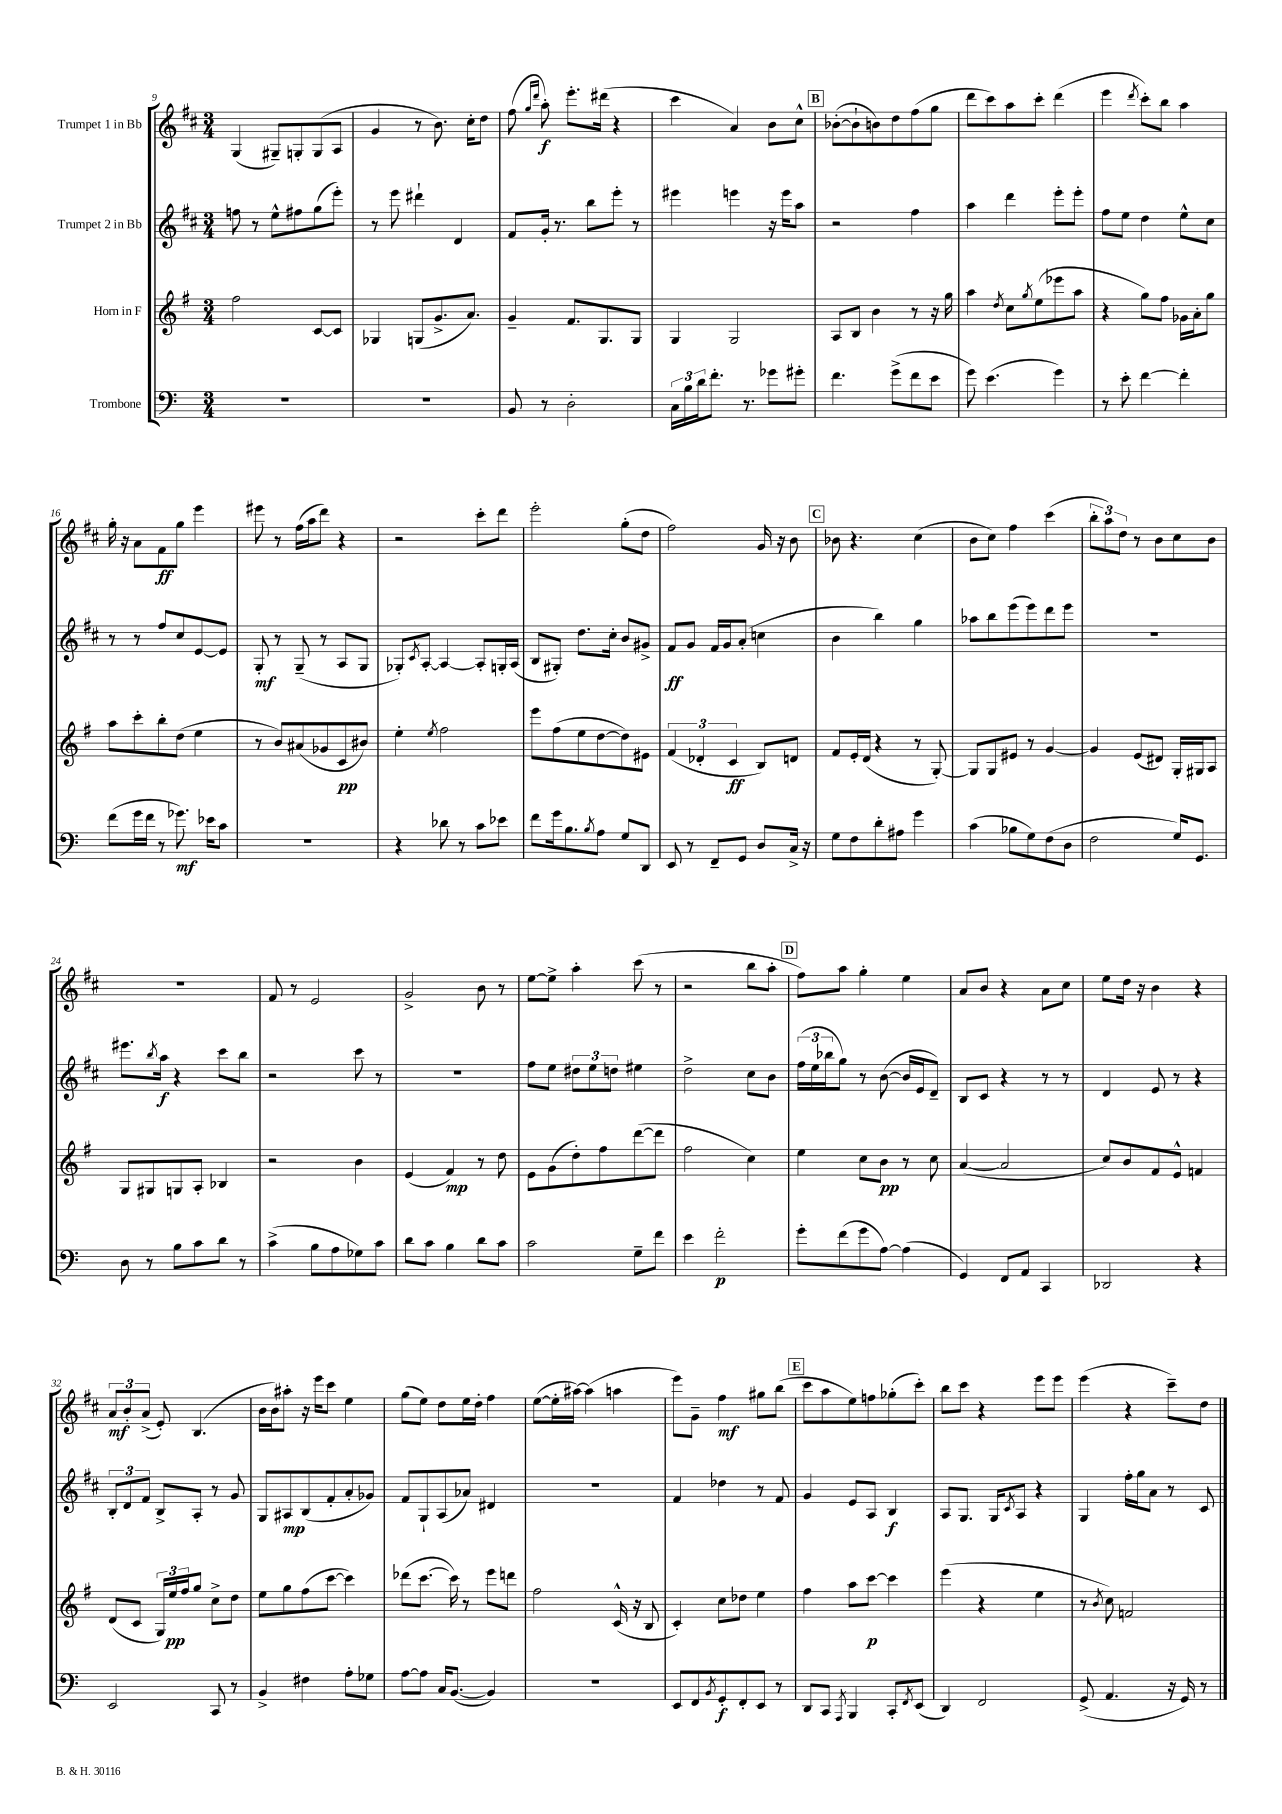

**kern	**dynam	**kern	**dynam	**kern	**dynam	**kern	**dynam
*part4	*part4	*part3	*part3	*part2	*part2	*part1	*part1
*staff4	*staff4	*staff3	*staff3	*staff2	*staff2	*staff1	*staff1
*I"Trombone	*	*I"Horn in F	*	*I"Trumpet 2 in Bb	*	*I"Trumpet 1 in Bb	*
*clefF4	*	*clefG2	*	*clefG2	*	*clefG2	*
*k[]	*	*k[f#]	*	*k[f#c#]	*	*k[f#c#]	*
*M3/4	*	*M3/4	*	*M3/4	*	*M3/4	*
=9	=9	=9	=9	=9	=9	=9	=9
2.r	.	2ff#\	.	8ffn\	.	(4G/	.
.	.	.	.	8r	.	.	.
.	.	.	.	8ee^^\L	.	8G#X~/L)	.
.	.	.	.	8ff#X\	.	8Gn'/	.
.	.	[8c/L	.	(8gg\	.	(8G/	.
.	.	8c/J]	.	8eee'\J)	.	8A/J	.
=10	=10	=10	=10	=10	=10	=10	=10
2.r	.	4G-X/	.	8r	.	4g/	.
.	.	.	.	8eee\	.	.	.
.	.	(8Gn/L	.	4ddd#X`\	.	8r	.
.	.	8.g^/	.	.	.	8.b\)	.
.	.	.	.	4d/	.	.	.
.	.	8.a/J)	.	.	.	16cc#'\KL	.
.	.	.	.	.	.	8dd\J	.
=11	=11	=11	=11	=11	=11	=11	=11
8BB/	.	4g~/	.	8f#/L	.	(8ff#\	.
.	.	.	.	.	.	16qqgg/LL	.
.	.	.	.	.	.	16qqddd/JJ	.
8r	.	.	.	16g'/Jk	.	8aa'\)	f
.	.	.	.	8.r	.	.	.
2D'\	.	8.f#/L	.	.	.	8.eee'\L	.
.	.	.	.	8bb\L	.	.	.
.	.	8.G/	.	.	.	(16ddd#X\Jk	.
.	.	.	.	8eee'\J	.	4r	.
.	.	8G/J	.	8r	.	.	.
=12	=12	=12	=12	=12	=12	=12	=12
24C\LL	.	4G/	.	4eee#X\	.	4ccc#\	.
24B\	.	.	.	.	.	.	.
24d\J	.	.	.	.	.	.	.
8.f'\J	.	.	.	.	.	.	.
.	.	2G/	.	4eeen\	.	4a/)	.
8.r	.	.	.	.	.	.	.
8g-X\L	.	.	.	16r	.	8b\L	.
.	.	.	.	16eee\KL	.	.	.
8g#X'\J	.	.	.	8aa\J	.	8cc#^^\J	.
!!LO:REH:place=s1:t=B
=13	=13	=13	=13	=13	=13	=13	=13
4.f\	.	8A/L	.	2r	.	([8b-X'\L	.
.	.	8B/J	.	.	.	8b-`\]	.
.	.	4b\	.	.	.	8bn\)	.
(8g^\L	.	.	.	.	.	8dd\	.
8f\	.	8r	.	4ff#\	.	(8ff#\	.
8e\J	.	16r	.	.	.	8gg\J	.
.	.	16gg\	.	.	.	.	.
=14	=14	=14	=14	=14	=14	=14	=14
8g\)	.	4aa\	.	4aa\	.	8ddd\L	.
(4.e\	.	.	.	.	.	8ccc#\)	.
.	.	8qdd/	.	.	.	.	.
.	.	8cc\L	.	4ddd\	.	8aa\	.
.	.	8qgg/	.	.	.	.	.
.	.	(8ee\	.	.	.	8ccc#'\J	.
4g\)	.	8eee-X\	.	8eee'\L	.	(4ddd\	.
.	.	8aa\J	.	8eee'\J	.	.	.
=15	=15	=15	=15	=15	=15	=15	=15
8r	.	4r	.	8ff#\L	.	4eee\	.
8e'\	.	.	.	8ee\J	.	.	.
.	.	.	.	.	.	8qddd/	.
[4f\	.	8gg\L)	.	4dd\	.	8ccc#'\L)	.
.	.	8ff#\J	.	.	.	8bb\J	.
4f'\]	.	16g-X\LL	.	8ee^^\L	.	4aa\	.
.	.	16a'\J	.	.	.	.	.
.	.	8gg\J	.	8cc#\J	.	.	.
!!LO:LB:g=z
=16	=16	=16	=16	=16	=16	=16	=16
(8f\L	.	8aa\L	.	8r	.	16gg'\	.
.	.	.	.	.	.	16r	.
16g\L	.	8ccc'\	.	8r	.	8a\L	.
16f\JJ	.	.	.	.	.	.	.
8r	.	8bb'\	.	8ff#/L	.	8f#\	ff
8.g-X\)	mf	(8dd\J	.	8cc#/	.	8gg\J	.
.	.	4ee\	.	[8e/	.	4eee\	.
16e-X\KL	.	.	.	.	.	.	.
8c\J	.	.	.	8e/J]	.	.	.
=17	=17	=17	=17	=17	=17	=17	=17
2.r	.	8r	.	8G'/	mf	8eee#X\	.
.	.	8b/L)	.	8r	.	8r	.
.	.	(8a#X/	.	(8G~/	.	(16ff#\LL	.
.	.	.	.	.	.	16aa\J	.
.	.	8g-X/	.	8r	.	8ddd\J)	.
.	.	8c/	pp	8A/L	.	4r	.
.	.	8b#X/J)	.	8G/J	.	.	.
=18	=18	=18	=18	=18	=18	=18	=18
4r	.	4ee'\	.	8G-X'/L)	.	2r	.
.	.	.	.	8qc#/	.	.	.
.	.	.	.	[8A'/J	.	.	.
.	.	8qee/	.	.	.	.	.
8d-X\	.	2ff#\	.	4A/_	.	.	.
8r	.	.	.	.	.	.	.
8c\L	.	.	.	8A'/L]	.	8ccc#'\L	.
8e-X\J	.	.	.	16Gn'/L	.	8ddd\J	.
.	.	.	.	(16A/JJ	.	.	.
=19	=19	=19	=19	=19	=19	=19	=19
8f\L	.	8eee\L	.	8B/L	.	2eee'\	.
16g\k	.	(8ff#\	.	8G#X'/J)	.	.	.
8.B\	.	.	.	.	.	.	.
.	.	8ee\	.	8.dd\L	.	.	.
8qB/	.	.	.	.	.	.	.
8A\J	.	[8dd\	.	.	.	.	.
.	.	.	.	16cc#'\Jk	.	.	.
8G/L	.	8dd\])	.	8b/L	.	(8gg'\L	.
8DD/J	.	8e#X\J	.	8g#X^/J	.	8dd\J	.
=20	=20	=20	=20	=20	=20	=20	=20
8EE/	.	(6f#/	.	8f#/L	ff	2ff#\)	.
8r	.	.	.	8g/J	.	.	.
.	.	6d-X'/	.	.	.	.	.
8FF~/L	.	.	.	16f#/LL	.	.	.
.	.	.	.	16g/J	.	.	.
.	.	6c/	ff	.	.	.	.
8GG/J	.	.	.	(8a'/J	.	.	.
8D/L	.	8B/L)	.	4ccn\	.	16g/	.
.	.	.	.	.	.	16r	.
16C^/Jk	.	8dn/J	.	.	.	8b\	.
16r	.	.	.	.	.	.	.
!!LO:REH:place=s1:t=C
=21	=21	=21	=21	=21	=21	=21	=21
8G\L	.	8f#/L	.	4b\	.	8b-X\	.
8F\	.	16e'/L	.	.	.	4.r	.
.	.	(16d/JJ	.	.	.	.	.
8d'\	.	4r	.	4bb\)	.	.	.
8A#X\J	.	.	.	.	.	.	.
4g\	.	8r	.	4gg\	.	(4cc#\	.
.	.	[8G'/)	.	.	.	.	.
=22	=22	=22	=22	=22	=22	=22	=22
(4c\	.	8G/L]	.	8aa-X\L	.	8b\L	.
.	.	8G/	.	8bb\	.	8cc#\J)	.
8B-X\L	.	8e#X/J	.	(8eee\	.	4ff#\	.
8G\)	.	8r	.	8eee\)	.	.	.
(8F\	.	[4g/	.	8ddd\	.	(4ccc#\	.
8D\J	.	.	.	8eee\J	.	.	.
=23	=23	=23	=23	=23	=23	=23	=23
2F\	.	4g/]	.	2.r	.	12bb'\L	.
.	.	.	.	.	.	12aa\)	.
.	.	.	.	.	.	12dd\J	.
.	.	(8e/L	.	.	.	8r	.
.	.	8d#X/J)	.	.	.	8b\L	.
16G/KL)	.	16G'/LL	.	.	.	8cc#\	.
8.GG/J	.	16G#X/J	.	.	.	.	.
.	.	8A/J	.	.	.	8b\J	.
!!LO:LB:g=z
=24	=24	=24	=24	=24	=24	=24	=24
8D\	.	8G/L	.	8.eee#X\L	.	2.r	.
8r	.	8G#X/	.	.	.	.	.
.	.	.	.	8qbb/	.	.	.
.	.	.	.	16aa\Jk	f	.	.
8B\L	.	8Gn/	.	4r	.	.	.
8c\	.	8A'/J	.	.	.	.	.
8d\J	.	4B-X/	.	8ccc#\L	.	.	.
8r	.	.	.	8bb\J	.	.	.
=25	=25	=25	=25	=25	=25	=25	=25
(4c^\	.	2r	.	2r	.	8f#/	.
.	.	.	.	.	.	8r	.
8B\L	.	.	.	.	.	2e/	.
8A\	.	.	.	.	.	.	.
8G-X\)	.	4b\	.	8ccc#\	.	.	.
8c\J	.	.	.	8r	.	.	.
=26	=26	=26	=26	=26	=26	=26	=26
8d\L	.	(4e/	.	2.r	.	2g^/	.
8c\J	.	.	.	.	.	.	.
4B\	.	4f#/)	mp	.	.	.	.
8d\L	.	8r	.	.	.	8b\	.
8c\J	.	8dd\	.	.	.	8r	.
=27	=27	=27	=27	=27	=27	=27	=27
2c\	.	8e\L	.	8ff#\L	.	[8ee\L	.
.	.	(8g\	.	8ee\J	.	8ee^\J]	.
.	.	8dd'\)	.	12dd#X\L	.	4aa'\	.
.	.	.	.	12ee\	.	.	.
.	.	8ff#\	.	.	.	.	.
.	.	.	.	12ddn\J	.	.	.
8G~\L	.	([8ddd\	.	4ee#X\	.	(8ccc#\	.
8f\J	.	8ddd\J]	.	.	.	8r	.
=28	=28	=28	=28	=28	=28	=28	=28
4e\	.	2ff#\	.	2dd^\	.	2r	.
2f'\	p	.	.	.	.	.	.
.	.	4cc\)	.	8cc#\L	.	8bb\L	.
.	.	.	.	8b\J	.	8aa'\J	.
!!LO:REH:place=s1:t=D
=29	=29	=29	=29	=29	=29	=29	=29
8g'\L	.	4ee\	.	(24ff#\LL	.	8ff#\L)	.
.	.	.	.	24ee\	.	.	.
.	.	.	.	24bb-X\J	.	.	.
(8f\	.	.	.	8gg\J)	.	8aa\J	.
8g\	.	8cc\L	.	8r	.	4gg'\	.
[8A\J)	.	8b\J	pp	([8b\	.	.	.
(4A\]	.	8r	.	16b/LL]	.	4ee\	.
.	.	.	.	16e/J	.	.	.
.	.	8cc\	.	8d~/J)	.	.	.
=30	=30	=30	=30	=30	=30	=30	=30
4GG/)	.	([4a/	.	8B/L	.	8a/L	.
.	.	.	.	8c#/J	.	8b/J	.
8FF/L	.	2a/]	.	4r	.	4r	.
8AA/J	.	.	.	.	.	.	.
4CC/	.	.	.	8r	.	8a\L	.
.	.	.	.	8r	.	8cc#\J	.
=31	=31	=31	=31	=31	=31	=31	=31
2DD-X/	.	8cc/L)	.	4d/	.	8ee\L	.
.	.	8b/	.	.	.	16dd\Jk	.
.	.	.	.	.	.	16r	.
.	.	8f#/	.	8e/	.	4b\	.
.	.	8e^^/J	.	8r	.	.	.
4r	.	4fn/	.	4r	.	4r	.
!!LO:LB:g=z
=32	=32	=32	=32	=32	=32	=32	=32
2EE/	.	(8d/L	.	12B'/L	.	12a/L	mf
.	.	.	.	12d/	.	12b'/	.
.	.	8c/J	.	.	.	.	.
.	.	.	.	12f#/J	.	(12a^/J	.
.	.	24G/LL)	.	8B^/L	.	8e'/)	.
.	.	24ee/	pp	.	.	.	.
.	.	24ff#/J	.	.	.	.	.
.	.	8gg/J	.	8A'/J	.	(4.B/	.
8CC/	.	8cc^\L	.	8r	.	.	.
8r	.	8dd\J	.	8g/	.	.	.
=33	=33	=33	=33	=33	=33	=33	=33
4BB^/	.	8ee\L	.	8G/L	.	16b\LL	.
.	.	.	.	.	.	16b\J)	.
.	.	8gg\	.	8A#X/	mp	8aa#X'\J	.
4F#X\	.	(8ff#\	.	(8B/	.	16r	.
.	.	.	.	.	.	16eee\KL	.
.	.	[8ccc\J	.	8f#'/	.	8ccc#\J	.
8A'\L	.	4ccc\])	.	8a'/	.	4ee\	.
8G-X\J	.	.	.	8g-X/J)	.	.	.
=34	=34	=34	=34	=34	=34	=34	=34
[8A\L	.	(8ddd-X\L	.	8f#/L	.	(8gg\L	.
8A\J]	.	[8.ccc\J	.	8G`/	.	8ee\J)	.
16C/KL	.	.	.	(8A/	.	8dd\L	.
([8.BB/J	.	16ccc\])	.	.	.	.	.
.	.	8r	.	8a-X/J)	.	16ee\L	.
.	.	.	.	.	.	16dd'\JJ	.
4BB/])	.	8eee\L	.	4d#X/	.	4ff#\	.
.	.	8dddn\J	.	.	.	.	.
=35	=35	=35	=35	=35	=35	=35	=35
2.r	.	2ff#\	.	2.r	.	([8ee\L	.
.	.	.	.	.	.	16ee'\L]	.
.	.	.	.	.	.	[16aa#X\JJ)	.
.	.	.	.	.	.	(4aa#\]	.
.	.	(16c^^/	.	.	.	4aan\	.
.	.	16r	.	.	.	.	.
.	.	8B/	.	.	.	.	.
=36	=36	=36	=36	=36	=36	=36	=36
8EE/L	.	4c'/)	.	4f#/	.	8eee\L)	.
8FF/	.	.	.	.	.	8g~\J	.
8qBB/	.	.	.	.	.	.	.
8GG'/	f	8cc\L	.	4dd-X\	.	4ff#\	mf
8FF'/	.	8dd-X\J	.	.	.	.	.
8EE/J	.	4ee\	.	8r	.	8gg#X\L	.
8r	.	.	.	8f#/	.	(8bb\J	.
!!LO:REH:place=s1:t=E
=37	=37	=37	=37	=37	=37	=37	=37
8DD/L	.	4ff#\	.	4g/	.	8ccc#\L	.
8CC/J	.	.	.	.	.	8aa\	.
8qAAA/	.	.	.	.	.	.	.
4BBB/	.	8aa\L	.	8e/L	.	8ee\)	.
.	.	[8ccc\J	p	8A/J	.	8ffn\	.
8CC'/L	.	4ccc\]	.	4B/	f	(8gg-X'\	.
8qFF/	.	.	.	.	.	.	.
(8EE/J	.	.	.	.	.	8ccc#'\J)	.
=38	=38	=38	=38	=38	=38	=38	=38
4DD/)	.	(4eee\	.	8A/L	.	8bb\L	.
.	.	.	.	8.G/J	.	8ccc#\J	.
2FF/	.	4r	.	.	.	4r	.
.	.	.	.	16G/KL	.	.	.
.	.	.	.	8qc#/	.	.	.
.	.	.	.	8A/J	.	.	.
.	.	4ee\	.	4r	.	8eee\L	.
.	.	.	.	.	.	8eee\J	.
=39	=39	=39	=39	=39	=39	=39	=39
(8GG^/	.	8r	.	4G/	.	(4eee\	.
.	.	8qb/	.	.	.	.	.
4.AA/	.	8cc\)	.	.	.	.	.
.	.	2fn/	.	16ff#'\LL	.	4r	.
.	.	.	.	16gg\J	.	.	.
.	.	.	.	8a\J	.	.	.
16r	.	.	.	8r	.	8ccc#~\L)	.
16GG/)	.	.	.	.	.	.	.
8r	.	.	.	8c#/	.	8dd\J	.
==	==	==	==	==	==	==	==
*-	*-	*-	*-	*-	*-	*-	*-
